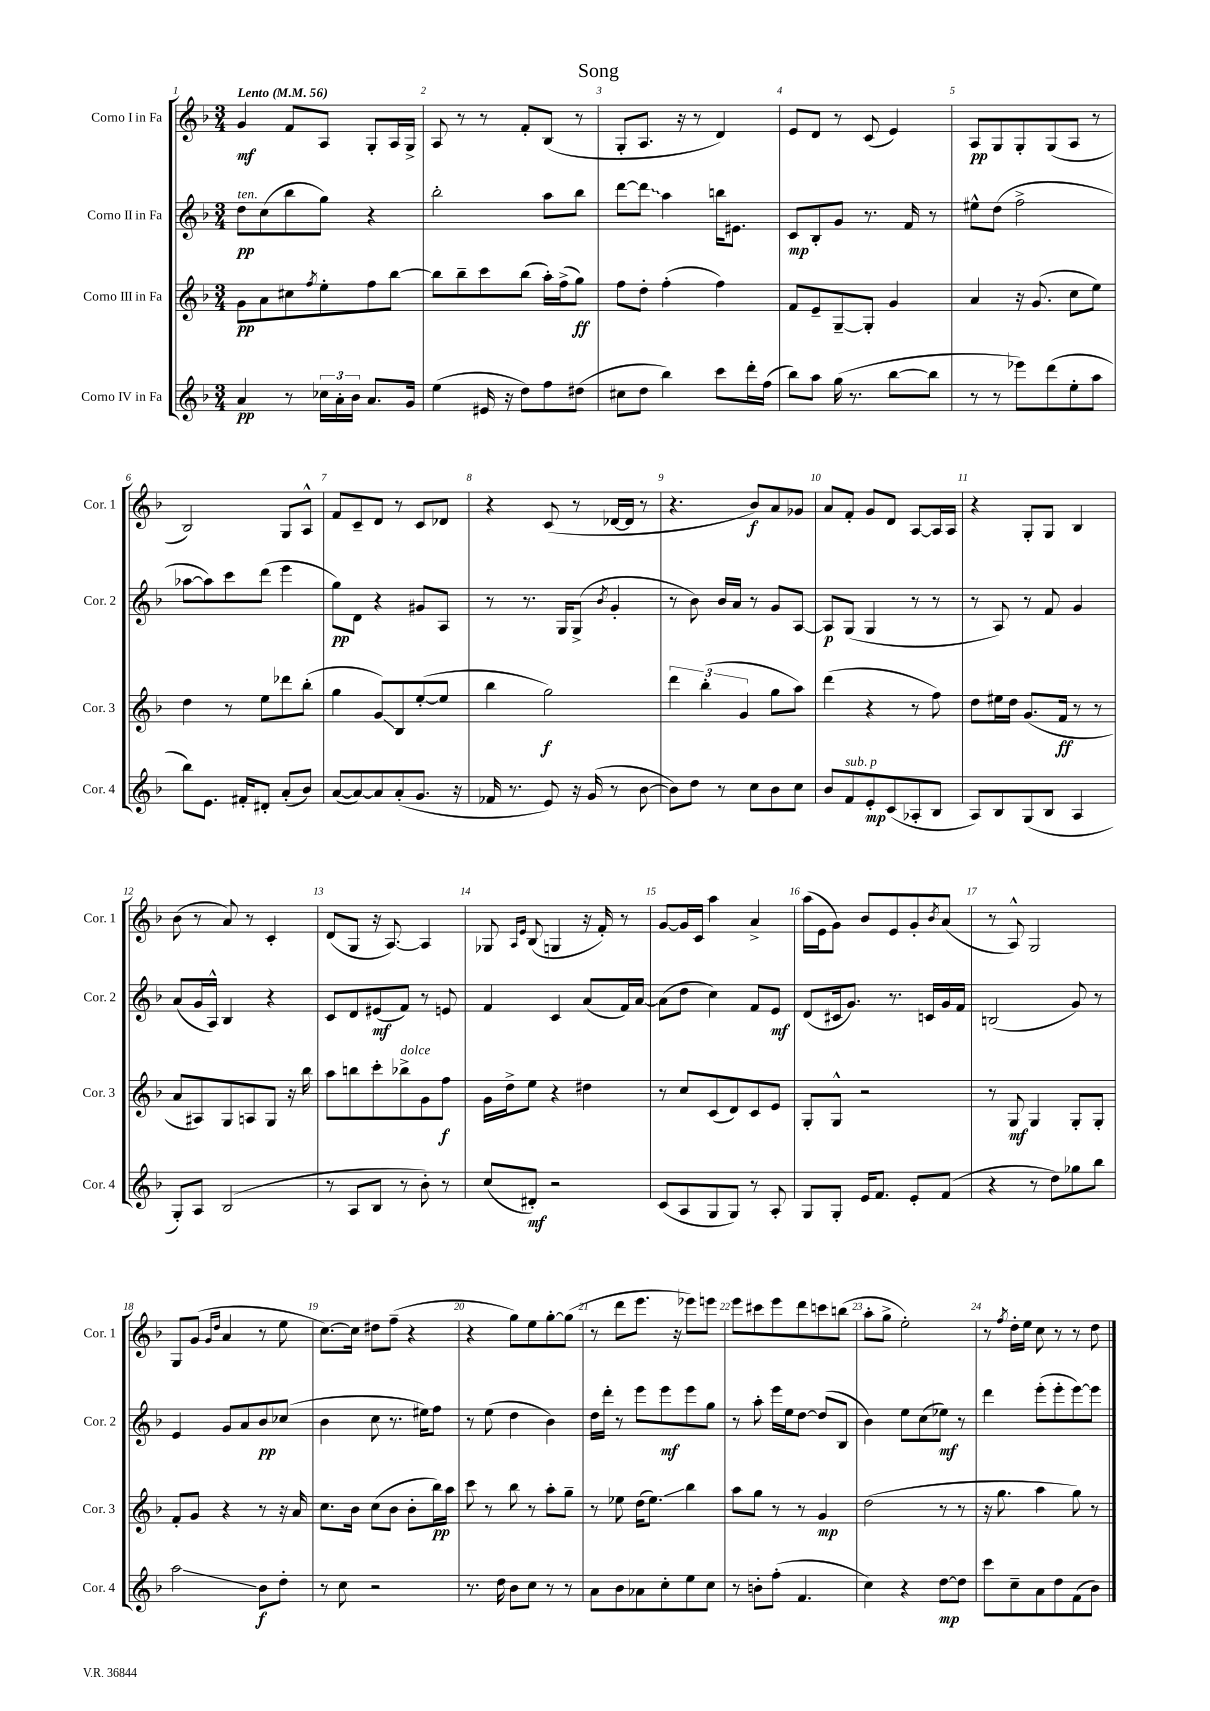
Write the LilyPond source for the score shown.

\header { title = "Song" }
<<
\new StaffGroup <<
\new Staff = "s0" \with { instrumentName = "Corno I in Fa" shortInstrumentName = "Cor. 1" } {
    \clef treble \key f \major \numericTimeSignature \time 3/4 \tempo "Lento" 4 = 56
    g'4\mf f'8 a8 g8-. a16 g16-> |
    a8 r8 r8 f'8-. bes8( r8 |
    g8-. a8. r16 r8 d'4) |
    e'8 d'8 r8 c'8( e'4) |
    a8\pp g8 g8-. g8( a8 r8 |
    bes2) g8 a8-^ |
    f'8 c'8-- d'8 r8 c'8 des'8 |
    r4 c'8( r8 des'16~ des'16 r8 |
    r4. bes'8\f) a'8 ges'8 |
    a'8 f'8-. g'8 d'8 a8~ a16 a16 |
    r4 g8-. g8 bes4 |
    bes'8( r8 a'8) r8 c'4-. |
    d'8( g8 r16 a8.~) a4 |
    ges8 \grace { a16 e'16 } bes8( g4 r16 f'16-.) r8 |
    g'8~ g'16 c'16 a''4 a'4-> |
    a''16( e'16 g'8) bes'8 e'8 g'8-. \acciaccatura { bes'8 } a'8( |
    r8 a8-^) g2 |
    g8 g'8( \grace { g'16 d''16 } a'4 r8 e''8 |
    c''8.~) c''16 dis''8 f''8--( r4 |
    r4 g''8) e''8 g''8~-. g''8( |
    r8 d'''8 e'''8. r16 ees'''8) e'''8 |
    e'''8 cis'''8 e'''8 d'''8 c'''8 b''8( |
    a''8-. g''8-> e''2-.) |
    r8 \acciaccatura { f''8 } d''16-. e''16 c''8 r8 r8 d''8 \bar "|." |
}
\new Staff = "s1" \with { instrumentName = "Corno II in Fa" shortInstrumentName = "Cor. 2" } {
    \clef treble \key f \major \numericTimeSignature \time 3/4
    d''8\pp^\markup { \italic "ten." } c''8( bes''8 g''8) r4 |
    bes''2-. a''8 bes''8 |
    d'''8~ \once \override Glissando.style = #'zigzag d'''8\glissando a''4 b''16 eis'8. |
    c'8\mp bes8-. g'8 r8. f'16 r8 |
    eis''8-^ d''8( f''2-> |
    aes''8~ aes''8) c'''8 d'''8( e'''4 |
    g''8\pp) d'8 r4 gis'8 a8 |
    r8 r8. g16 g8->( \acciaccatura { bes'8 } g'4-. |
    r8 bes'8) bes'16 a'16 r8 g'8 a8~ |
    a8\p g8( g4 r8 r8 |
    r8 a8) r8 f'8 g'4 |
    a'8( g'16 a16-^) bes4 r4 |
    c'8 d'8 eis'8\mf( f'8) r8 e'8 |
    f'4 c'4 a'8( f'16) a'16~ |
    a'8( d''8 c''4) f'8 e'8\mf |
    d'8( cis'16 g'8.) r8. c'16 g'16 f'16 |
    b2( g'8) r8 |
    e'4 g'8 a'8 bes'8\pp ces''8( |
    bes'4 c''8 r8. eis''16) f''8 |
    r8 e''8( d''4 bes'4) |
    d''16 d'''16-. r8 e'''8 e'''8\mf e'''8 g''8 |
    r8 a''8-. e'''16 e''16 d''8~ d''8( bes8 |
    bes'4) e''8 c''8( ees''8\mf) r8 |
    d'''4 e'''8-.( e'''8-. e'''8~) e'''8 \bar "|." |
}
\new Staff = "s2" \with { instrumentName = "Corno III in Fa" shortInstrumentName = "Cor. 3" } {
    \clef treble \key f \major \numericTimeSignature \time 3/4
    g'8\pp a'8 cis''8 \acciaccatura { f''8 } e''8-. f''8 bes''8~ |
    bes''8 bes''8-- c'''8 bes''8( a''16-.) f''16->( g''8\ff) |
    f''8 d''8-. f''4-.( f''4) |
    f'8 e'8-- g8~-- g8-. g'4 |
    a'4 r16 g'8.( c''8 e''8) |
    d''4 r8 e''8 des'''8 bes''8-.( |
    g''4 g'8\glissando) bes8 e''8~-.( e''8 |
    bes''4 g''2\f) |
    \tuplet 3/2 { d'''4 bes''4-.( g'4 } g''8 a''8) |
    d'''4( r4 r8 f''8) |
    d''8 eis''16 d''16 g'8.( f'16\ff r8 r8 |
    a'8 ais8) g8 a8 g8 r16 bes''16 |
    a''8 b''8 c'''8-. bes''8->^\markup { \italic "dolce" } g'8 f''8\f |
    g'16 d''16-> e''8 r4 dis''4 |
    r8 c''8 c'8( d'8) c'8 e'8 |
    g8-. g8-^ r2 |
    r8 g8\mf g4 g8-. g8-. |
    f'8-. g'8 r4 r8 r16 a'16 |
    c''8. bes'16 c''8( bes'8 bes'8-. bes''16\pp) a''16 |
    c'''8 r8 bes''8 r8 a''8-. g''8-- |
    r8 ees''8 d''16( ees''8.\glissando) bes''4 |
    a''8 g''8 r8 r8 g'4\mp |
    d''2( r8 r8 |
    r16 g''8. a''4 g''8) r8 \bar "|." |
}
\new Staff = "s3" \with { instrumentName = "Corno IV in Fa" shortInstrumentName = "Cor. 4" } {
    \clef treble \key f \major \numericTimeSignature \time 3/4
    a'4\pp r8 \tuplet 3/2 { ces''16 a'16-. bes'16 } a'8. g'16 |
    e''4( eis'16 r16 d''8) f''8 dis''8( |
    cis''8 d''8 bes''4) c'''8 d'''16-. f''16( |
    bes''8) a''8 g''16( r8. bes''8~ bes''8 |
    r8 r8 ees'''8) d'''8( e''8-. a''8 |
    bes''8) e'8. fis'16-. dis'8-. a'8-.( bes'8) |
    a'8~( a'8~) a'8 a'8-.( g'8. r16 |
    fes'16 r8. e'8) r16 g'16( r8 bes'8~ |
    bes'8) d''8 r8 c''8 bes'8 c''8 |
    bes'8 f'8^\markup { \italic "sub. p" } e'8-.\mp c'8( aes8-. bes8 |
    a8) bes8 g8( bes8 a4 |
    g8-.) a8 bes2( |
    r8 a8 bes8 r8 bes'8-.) r8 |
    c''8( dis'8-.\mf) r2 |
    c'8( a8 g8 g8) r8 a8-. |
    g8 g8-. e'16 f'8. e'8-. f'8( |
    r4 r8 d''8) ges''8 bes''8 |
    a''2\glissando bes'8\f d''8-. |
    r8 c''8 r2 |
    r8. d''16 bes'8 c''8 r8 r8 |
    a'8 bes'8 aes'8 c''8-. e''8 c''8 |
    r8 b'8-. f''8-.( f'4. |
    c''4) r4 d''8~\mp d''8 |
    c'''8 c''8-- a'8 d''8 f'8( bes'8) \bar "|." |
}
>>
>>
\layout { \context { \Score \override BarNumber.break-visibility = ##(#f #t #t) barNumberVisibility = #all-bar-numbers-visible } }
